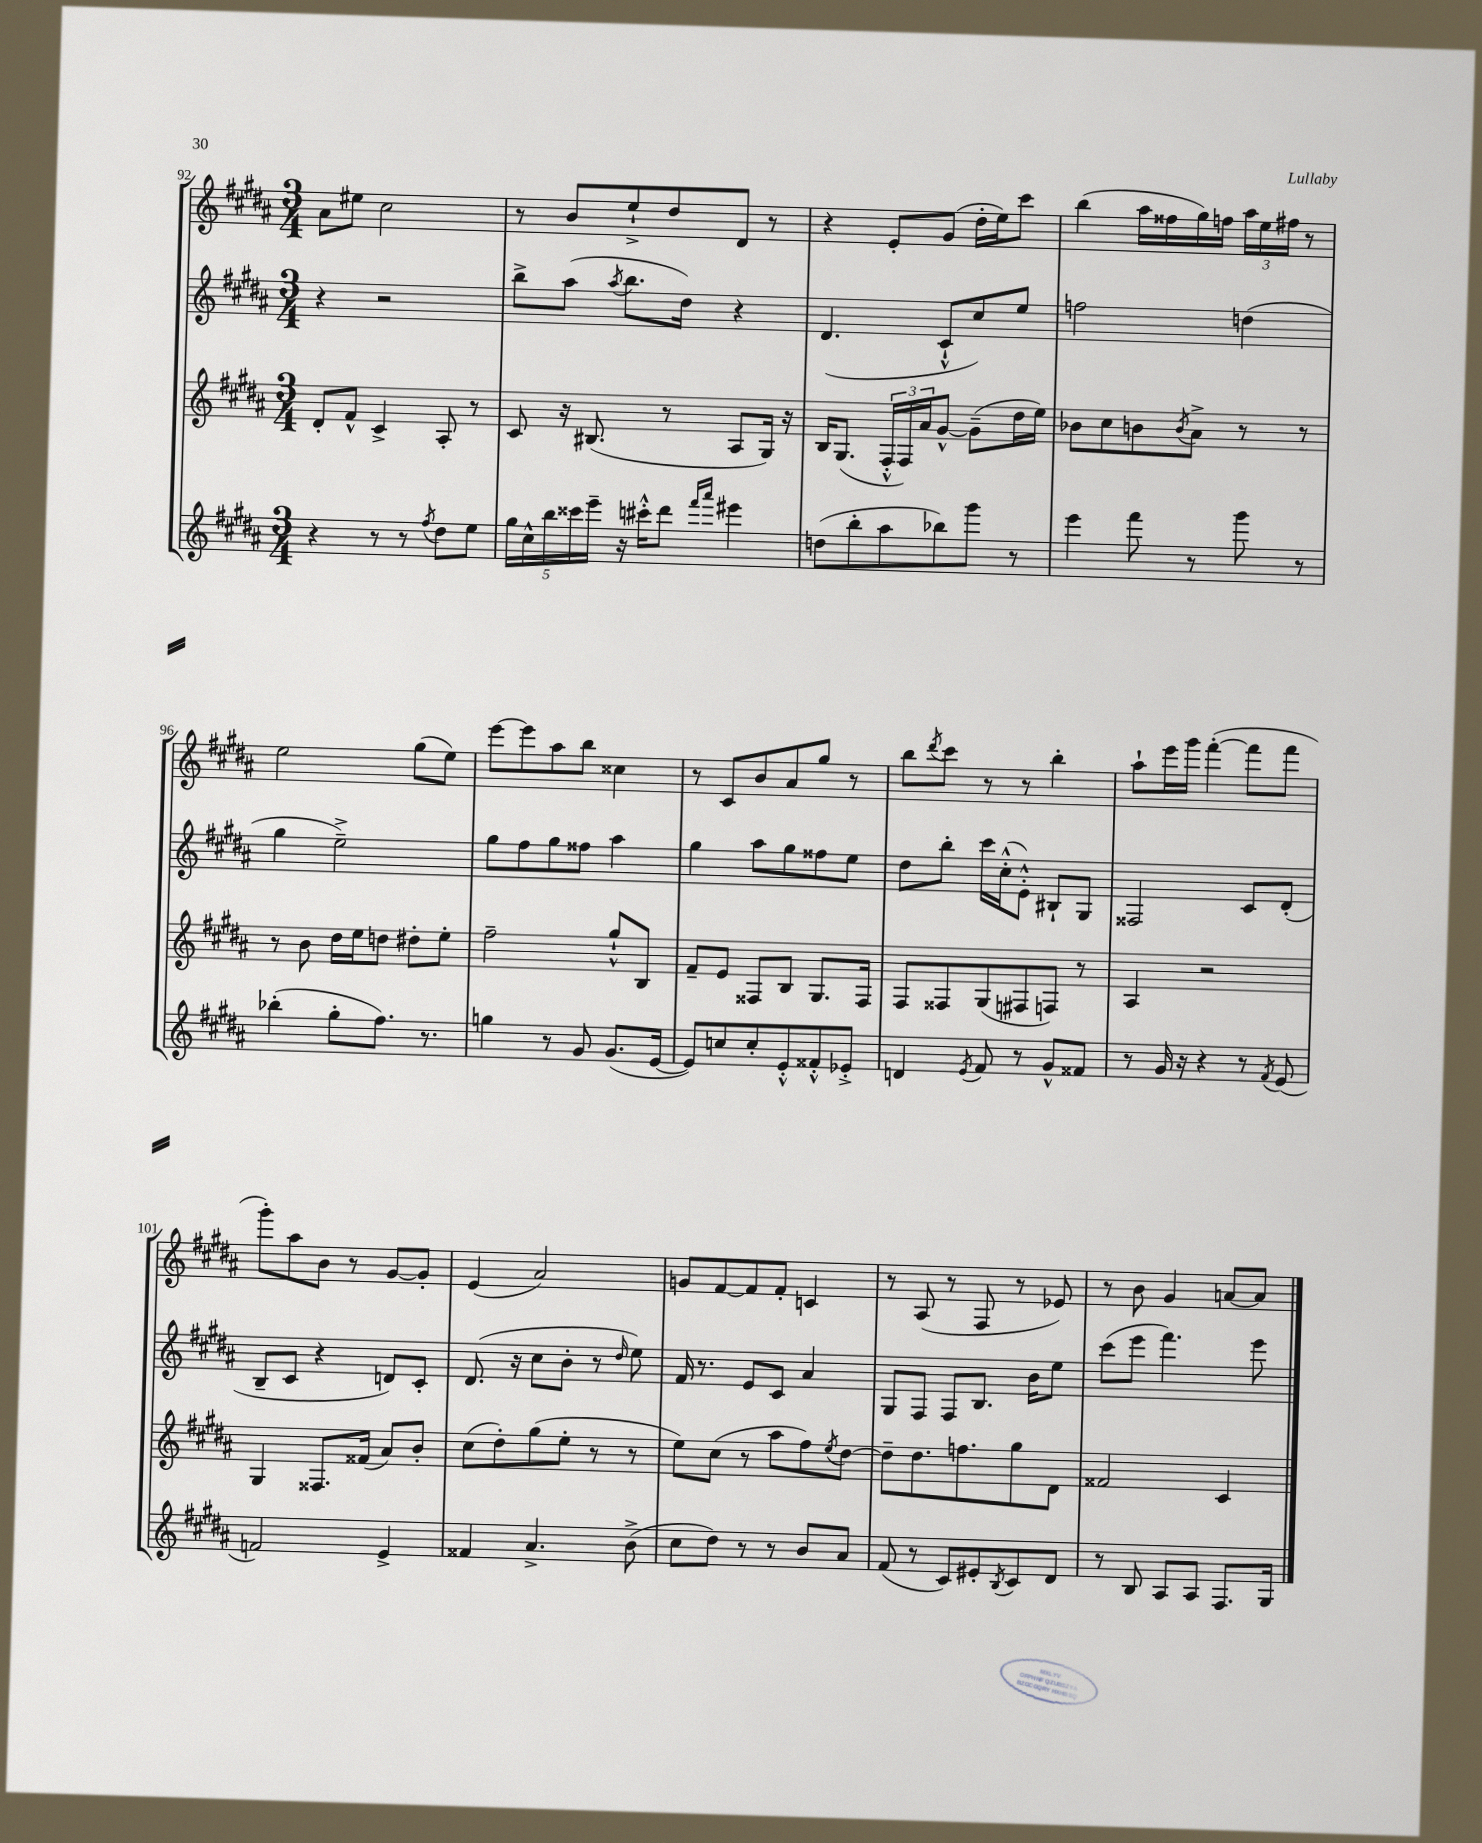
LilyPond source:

<<
\new StaffGroup <<
\new Staff = "s0" {
    \clef treble \key b \major \numericTimeSignature \time 3/4
    ais'8 eis''8 cis''2 |
    r8 b'8 e''8-!-> dis''8 dis'8 r8 |
    r4 e'8-. gis'8( dis''16-. e''16) cis'''8 |
    b''4( ais''16 fisis''16 gis''16) f''16 \tuplet 3/2 { ais''16 e''16 fis''16 } r8 |
    e''2 gis''8( e''8) |
    e'''8~ e'''8 ais''8 b''8 cisis''4 |
    r8 cis'8 b'8 ais'8 gis''8 r8 |
    b''8 \acciaccatura { dis'''8 } cis'''8 r8 r8 b''4-. |
    ais''8-! e'''16 gis'''16 fis'''4~-.( fis'''8 fis'''8 |
    gis'''8-.) ais''8 b'8 r8 gis'8~ gis'8-. |
    e'4( ais'2) |
    g'8 fis'8~ fis'8 fis'8-. c'4 |
    r8 ais8( r8 fis8 r8 ees'8) |
    r8 b'8 gis'4 a'8~ a'8 \bar "|." |
}
\new Staff = "s1" {
    \clef treble \key b \major \numericTimeSignature \time 3/4
    r4 r2 |
    b''8-> ais''8( \acciaccatura { ais''8 } b''8. dis''16) r4 |
    dis'4.( cis'8-!-^ cis''8) e''8 |
    f''2 d''4( |
    gis''4 e''2--->) |
    gis''8 fis''8 gis''8 fisis''8 ais''4 |
    gis''4 ais''8 gis''8 fisis''8 e''8 |
    dis''8 b''8-. cis'''16 cis''16-.-^( e'8-.-^) bis8-! gis8 |
    fisis2 cis'8 dis'8-.( |
    b8-- cis'8 r4 d'8) cis'8-. |
    dis'8.( r16 cis''8 b'8-. r8 \grace { dis''16 } e''8) |
    fis'16 r8. e'8 cis'8 ais'4 |
    gis8 fis8 fis8 b8. b'16 e''8 |
    cis'''8( e'''8 fis'''4.) e'''8 \bar "|." |
}
\new Staff = "s2" {
    \clef treble \key b \major \numericTimeSignature \time 3/4
    dis'8-. fis'8-^ cis'4-> ais8-. r8 |
    cis'8 r16 bis8.( r8 ais8 gis16) r16 |
    b16 gis8.( \tuplet 3/2 { fis16-.-^ fis16) ais'16 } gis'8~-^ gis'8--( dis''16 e''16) |
    bes'8 cis''8 b'8 \acciaccatura { b'8 } ais'8-> r8 r8 |
    r8 b'8 dis''16 e''16 d''8 dis''8-. e''8-. |
    fis''2-- gis''8-!-^ b8 |
    fis'8-- e'8 fisis8 b8 gis8. fisis16 |
    fis8 fisis8 gis8( fis8 f8) r8 |
    ais4 r2 |
    gis4 fisis8. fisis'16( ais'8) b'8-. |
    cis''8( dis''8-.) gis''8( e''8-. r8 r8 |
    e''8) cis''8( r8 ais''8 fis''8) \acciaccatura { e''8 } dis''8~ |
    dis''8-- dis''8. f''8. gis''8 dis'8 |
    fisis'2 cis'4 \bar "|." |
}
\new Staff = "s3" {
    \clef treble \key b \major \numericTimeSignature \time 3/4
    r4 r8 r8 \acciaccatura { fis''8 } dis''8 e''8 |
    \tuplet 5/4 { gis''16 cis''16-^ b''16 cisis'''16 e'''16-- } r16 cis'''16-.-^ dis'''8 \grace { fis'''16 ais'''16 } eis'''4 |
    d''8( b''8-. ais''8 bes''8) gis'''8 r8 |
    e'''4 fis'''8 r8 gis'''8 r8 |
    bes''4-.( gis''8-. fis''8.) r8. |
    g''4 r8 gis'8 gis'8.( e'16~ |
    e'8) c''8 c''8-. e'8-.-^ fisis'8-.-^ ees'8-.-> |
    d'4 \acciaccatura { e'8 } fis'8 r8 gis'8-^ fisis'8 |
    r8 gis'16 r16 r4 r8 \acciaccatura { fis'8 } e'8( |
    f'2) e'4-> |
    fisis'4 ais'4.-> b'8->( |
    cis''8 dis''8) r8 r8 b'8 ais'8 |
    fis'8( r8 cis'8) eis'8-. \acciaccatura { b8 } cis'8 dis'8 |
    r8 b8 ais8 ais8 fis8. gis16 \bar "|." |
}
>>
>>
\layout { \context { \Score currentBarNumber = #92 } }
